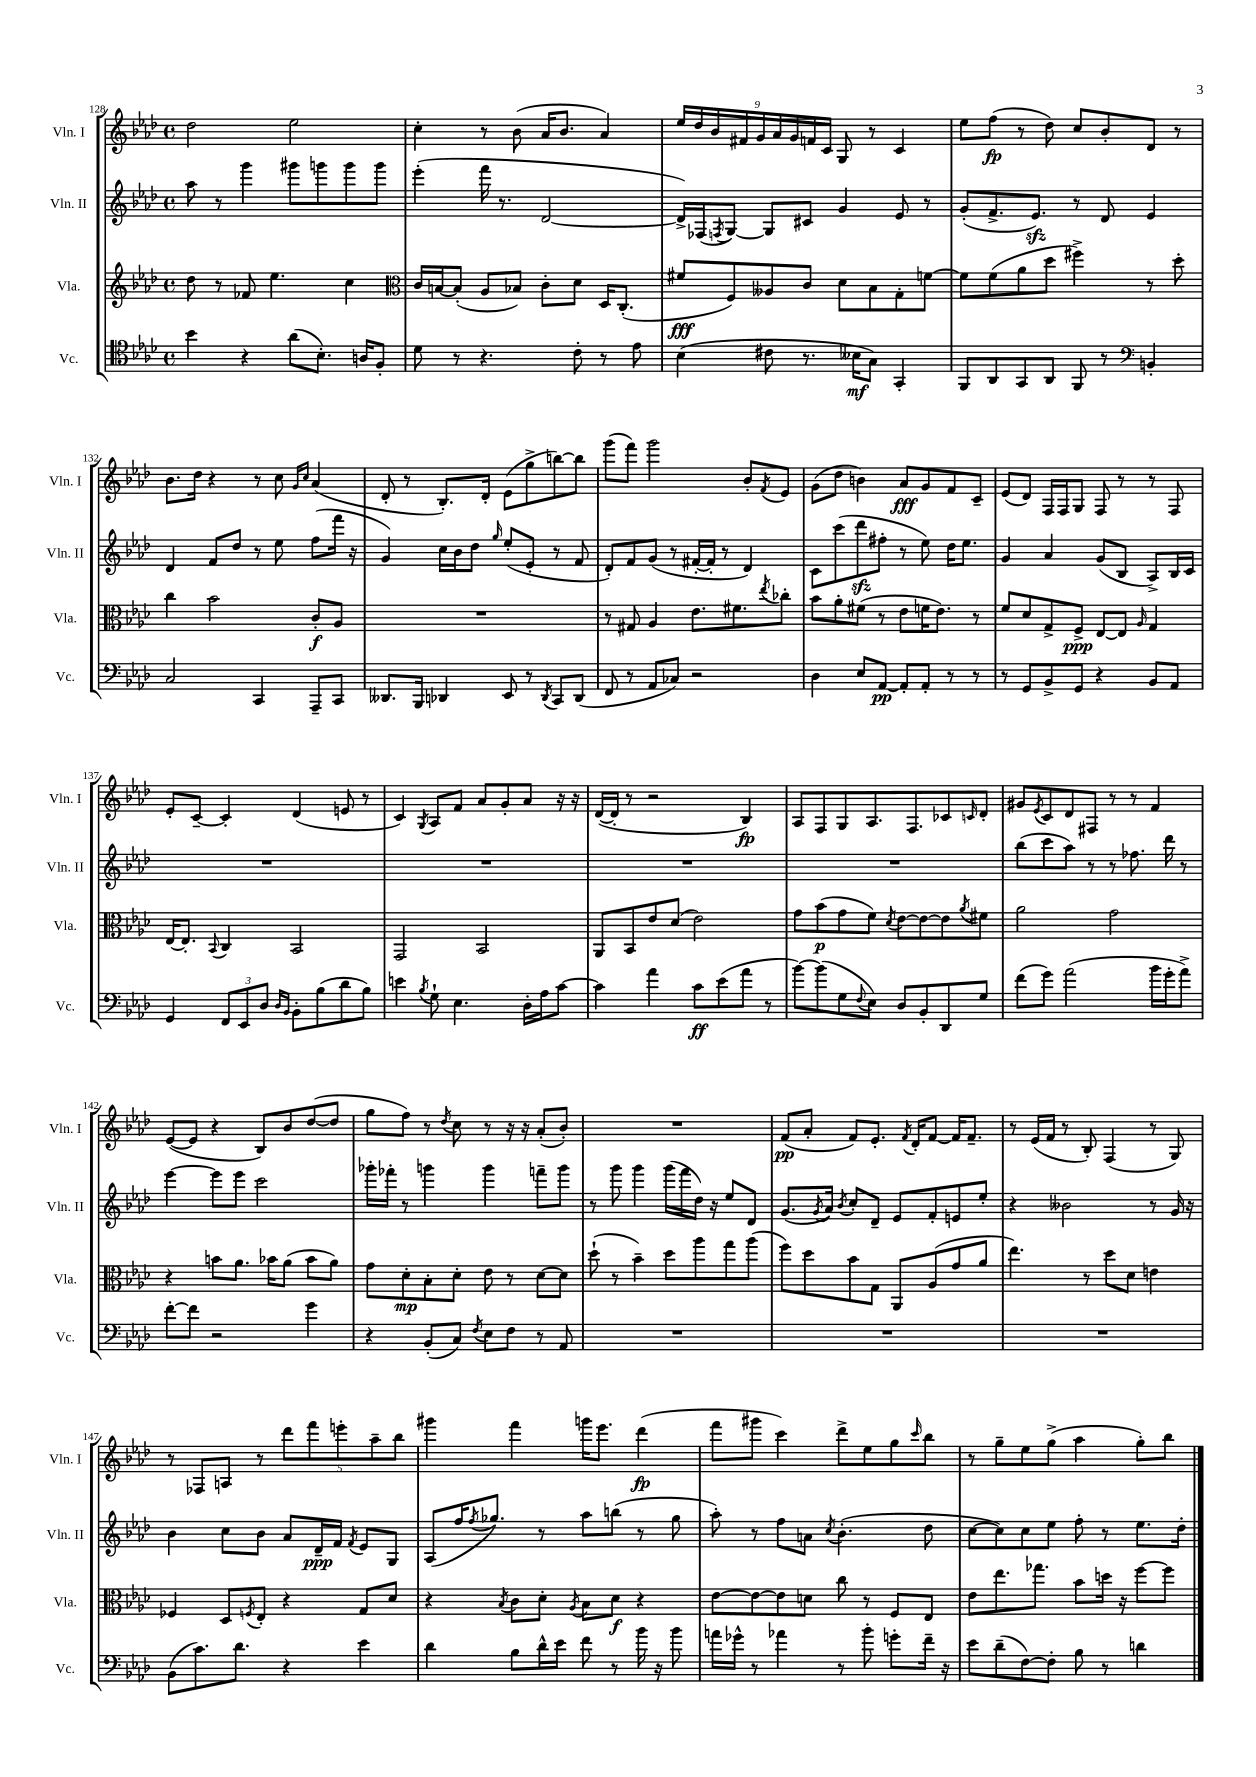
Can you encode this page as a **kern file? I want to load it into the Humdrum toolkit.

**kern	**dynam	**kern	**dynam	**kern	**dynam	**kern	**dynam
*part4	*part4	*part3	*part3	*part2	*part2	*part1	*part1
*staff4	*staff4	*staff3	*staff3	*staff2	*staff2	*staff1	*staff1
*I"Vc.	*	*I"Vla.	*	*I"Vln. II	*	*I"Vln. I	*
*I'Vc.	*	*I'Vla.	*	*I'Vln. II	*	*I'Vln. I	*
*clefC4	*	*clefG2	*	*clefG2	*	*clefG2	*
*k[b-e-a-d-]	*	*k[b-e-a-d-]	*	*k[b-e-a-d-]	*	*k[b-e-a-d-]	*
*M4/4	*	*M4/4	*	*M4/4	*	*M4/4	*
*met(c)	*	*met(c)	*	*met(c)	*	*met(c)	*
=128	=128	=128	=128	=128	=128	=128	=128
4b-\	.	8dd-\	.	8aa-\	.	2dd-\	.
.	.	8r	.	8r	.	.	.
4r	.	8f-X/	.	4ggg\	.	.	.
.	.	4.ee-\	.	.	.	.	.
(8a-\L	.	.	.	8ggg#X\L	.	2ee-\	.
8.B-'\J)	.	.	.	8gggn\	.	.	.
.	.	4cc\	.	8ggg\	.	.	.
16An/KL	.	.	.	.	.	.	.
8F'/J	.	.	.	8ggg\J	.	.	.
=129	=129	=129	=129	=129	=129	=129	=129
*	*	*clefC3	*	*	*	*	*
8d-\	.	16c/LL	.	(4eee-'\	.	4cc'\	.
.	.	[16Bn/J	.	.	.	.	.
8r	.	(8B'/J]	.	.	.	.	.
4.r	.	8A-/L	.	16fff\	.	8r	.
.	.	.	.	8.r	.	.	.
.	.	8B-X/J)	.	.	.	(8b-\	.
.	.	8c'\L	.	[2d-/	.	16a-/KL	.
.	.	.	.	.	.	8.b-/J	.
8c'\	.	8d-\J	.	.	.	.	.
8r	.	16D-/KL	.	.	.	4a-/)	.
.	.	(8.C'/J	.	.	.	.	.
8e-\	.	.	.	.	.	.	.
=130	=130	=130	=130	=130	=130	=130	=130
(4B-\	.	8f#X/L	fff	16d-^/LL])	.	18ee-/LL	.
.	.	.	.	.	.	18dd-/	.
.	.	.	.	(16F-X/J	.	.	.
.	.	.	.	.	.	18b-/	.
.	.	.	.	8qFn/	.	.	.
.	.	8F/)	.	[8G/J)	.	.	.
.	.	.	.	.	.	18f#X/	.
.	.	.	.	.	.	18g/	.
8c#X\	.	8A--X/	.	8G/L]	.	.	.
.	.	.	.	.	.	18a-/	.
.	.	.	.	.	.	18g/	.
8.r	.	8c/J	.	8c#X/J	.	.	.
.	.	.	.	.	.	18fn/	.
.	.	.	.	.	.	18c/JJ	.
.	.	8d-\L	.	4g/	.	8G/	.
16B--X\KL	mf	.	.	.	.	.	.
8G\J)	.	8B-\	.	.	.	8r	.
4GG'/	.	8G'\	.	8e-/	.	4c/	.
.	.	[8fn\J	.	8r	.	.	.
=131	=131	=131	=131	=131	=131	=131	=131
8FF/L	.	8f\L]	.	(8g'/L	.	8ee-\L	.
8AA-/	.	(8f\	.	8.f^/	.	(8ff\J	fp
8GG/	.	8a-\	.	.	.	8r	.
.	.	.	.	8.e-zz/J)	.	.	.
8AA-/J	.	8dd-\J	.	.	.	8dd-\)	.
8FF/	.	4ff#X^\)	.	8r	.	8cc/L	.
8r	.	.	.	8d-/	.	8b-'/	.
*clefF4	*	*	*	*	*	*	*
4BBn'/	.	8r	.	4e-/	.	8d-/J	.
.	.	8dd-'\	.	.	.	8r	.
!!LO:LB:g=z
=132	=132	=132	=132	=132	=132	=132	=132
2C/	.	4cc\	.	4d-/	.	8.b-\L	.
.	.	.	.	.	.	16dd-\Jk	.
.	.	2b-\	.	8f/L	.	4r	.
.	.	.	.	8dd-/J	.	.	.
4CC/	.	.	.	8r	.	8r	.
.	.	.	.	8ee-\	.	8cc\	.
.	.	.	.	.	.	16qqg/LL	.
.	.	.	.	.	.	16qqcc/JJ	.
8AAA-~/L	.	8c'/L	f	(8ff\L	.	(4a-/	.
8CC/J	.	8A-/J	.	16fff\Jk	.	.	.
.	.	.	.	16r	.	.	.
=133	=133	=133	=133	=133	=133	=133	=133
8.DD--X/L	.	1r	.	4g/)	.	8d-'/	.
.	.	.	.	.	.	8r	.
16BBB-/Jk	.	.	.	.	.	.	.
4DD-X/	.	.	.	16cc\LL	.	8.B-'/L)	.
.	.	.	.	16b-\J	.	.	.
.	.	.	.	8dd-\J	.	.	.
.	.	.	.	.	.	16d-'/Jk	.
.	.	.	.	16qqgg/	.	.	.
8EE-/	.	.	.	(8ee-'/L	.	(8e-\L	.
8r	.	.	.	8e-'/J	.	8gg^\	.
8qDD-/	.	.	.	.	.	.	.
8CC/L	.	.	.	8r	.	[8bbn\)	.
(8DD-/J	.	.	.	8f/	.	8bb\J]	.
=134	=134	=134	=134	=134	=134	=134	=134
8FF/	.	8r	.	8d-'/L)	.	(8ggg\L	.
8r	.	8G#X/	.	8f/	.	8fff\J)	.
8AA-/L	.	4A-/	.	(8g/J	.	2ggg\	.
8C-X/J)	.	.	.	8r	.	.	.
2r	.	8.e-\L	.	[16f#X'/LL	.	.	.
.	.	.	.	16f#'/JJ]	.	.	.
.	.	.	.	8r	.	.	.
.	.	8.f#X\	.	.	.	.	.
.	.	.	.	4d-/)	.	8b-'/L	.
.	.	8qee-/	.	.	.	8qf/	.
.	.	8cc-X'\J	.	.	.	8e-/J	.
=135	=135	=135	=135	=135	=135	=135	=135
4D-\	.	8b-\L	.	8c\L	.	(8g\L	.
.	.	8a-'\	.	(8ccc\	.	8dd-\J	.
8E-/L	.	(8f#X\J	.	8ddd-zz\	.	4bn\)	.
[8AA-/J	pp	8r	.	8ff#X'\J	.	.	.
8AA-'/L]	.	8e-\L	.	8r	.	8a-/L	fff
8AA-'/J	.	16fn\K	.	8ee-\)	.	8g/	.
.	.	8.e-\J)	.	.	.	.	.
8r	.	.	.	16dd-\KL	.	8f/	.
.	.	.	.	8.ee-\J	.	.	.
8r	.	8r	.	.	.	8c~/J	.
=136	=136	=136	=136	=136	=136	=136	=136
8r	.	8f/L	.	4g/	.	(8e-/L	.
8GG/L	.	8d-/	.	.	.	8d-/J)	.
8BB-^/	.	8G^/	.	4a-/	.	16F/LL	.
.	.	.	.	.	.	16F/J	.
8GG/J	.	8F^/J	ppp	.	.	8G/J	.
4r	.	[8E-/L	.	(8g/L	.	8F/	.
.	.	8E-/J]	.	8B-/J	.	8r	.
.	.	16qqA-/	.	.	.	.	.
8BB-/L	.	4G/	.	8A-^/L)	.	8r	.
8AA-/J	.	.	.	16B-/L	.	8F/	.
.	.	.	.	16c/JJ	.	.	.
!!LO:LB:g=z
=137	=137	=137	=137	=137	=137	=137	=137
4GG/	.	[16E-/KL	.	1r	.	8e-'/L	.
.	.	8.E-'/J]	.	.	.	.	.
.	.	.	.	.	.	[8c~/J	.
.	.	8qqBB-/	.	.	.	.	.
12FF/L	.	4C/	.	.	.	4c'/]	.
12EE-/	.	.	.	.	.	.	.
12D-/J	.	.	.	.	.	.	.
16qqD-/LL	.	.	.	.	.	.	.
16qqBB-/JJ	.	.	.	.	.	.	.
8BB-'\L	.	2BB-/	.	.	.	(4d-/	.
(8B-\	.	.	.	.	.	.	.
8d-\	.	.	.	.	.	8en/	.
8B-\J)	.	.	.	.	.	8r	.
=138	=138	=138	=138	=138	=138	=138	=138
4en\	.	2GG/	.	1r	.	4c/)	.
8qB-/	.	.	.	.	.	8qG/	.
8G`\	.	.	.	.	.	8A-/L	.
4.E-\	.	.	.	.	.	8f/J	.
.	.	2BB-/	.	.	.	8a-/L	.
.	.	.	.	.	.	8g'/	.
16D-'\LL	.	.	.	.	.	8a-/J	.
16A-\J	.	.	.	.	.	.	.
[8c\J	.	.	.	.	.	16r	.
.	.	.	.	.	.	16r	.
=139	=139	=139	=139	=139	=139	=139	=139
4c\]	.	8AA-/L	.	1r	.	([16d-/LL	.
.	.	.	.	.	.	16d-'/JJ]	.
.	.	8BB-/	.	.	.	8r	.
4a-\	.	8e-/	.	.	.	2r	.
.	.	(8d-/J	.	.	.	.	.
8c\L	ff	2e-\)	.	.	.	.	.
(8e-\	.	.	.	.	.	.	.
8a-\J	.	.	.	.	.	4B-/)	fp
8r	.	.	.	.	.	.	.
=140	=140	=140	=140	=140	=140	=140	=140
[8b-\L)	.	8g\L	.	1r	.	8A-/L	.
(8b-\]	.	(8b-\	p	.	.	8F/	.
8G\	.	8g\	.	.	.	8G/	.
8qqF/	.	.	.	.	.	.	.
8E-\J)	.	8f\J)	.	.	.	8.A-/	.
.	.	8qd-/	.	.	.	.	.
8D-/L	.	[8e-\L	.	.	.	.	.
.	.	.	.	.	.	8.F/	.
8BB-'/	.	8e-\_	.	.	.	.	.
8DD-/	.	8e-\]	.	.	.	8c-X/	.
.	.	8qa-/	.	.	.	16qqcn/	.
8G/J	.	8f#X\J	.	.	.	8d-'/J	.
=141	=141	=141	=141	=141	=141	=141	=141
(8f\L	.	2a-\	.	(8bb-\L	.	8g#X/L	.
.	.	.	.	.	.	8qe-/	.
8g\J)	.	.	.	8ccc\	.	8c/	.
(2a-\	.	.	.	8aa-\J)	.	8d-/	.
.	.	.	.	8r	.	8F#X/J	.
.	.	2g\	.	8r	.	8r	.
.	.	.	.	8.ff-X\	.	8r	.
16b-\LL	.	.	.	.	.	4f/	.
16g'\J	.	.	.	16ddd-\	.	.	.
8a-^\J)	.	.	.	8r	.	.	.
!!LO:LB:g=z
=142	=142	=142	=142	=142	=142	=142	=142
[8f'\L	.	4r	.	[4eee-\	.	([8e-/L	.
8f\J]	.	.	.	.	.	8e-/J]	.
2r	.	8bn\L	.	8eee-\L]	.	4r	.
.	.	8.a-\J	.	8eee-\J	.	.	.
.	.	.	.	2ccc\	.	8B-/L)	.
.	.	16b-X\KL	.	.	.	.	.
.	.	(8a-\J	.	.	.	8b-/	.
4g\	.	8b-\L	.	.	.	([8dd-/	.
.	.	8a-\J)	.	.	.	8dd-/J]	.
=143	=143	=143	=143	=143	=143	=143	=143
4r	.	8g\L	.	16ggg-X'\LL	.	8gg\L	.
.	.	.	.	16fff-X'\JJ	.	.	.
.	.	8d-'\	mp	8r	.	8ff\J)	.
(8BB-'/L	.	8B-'\	.	4gggn\	.	8r	.
.	.	.	.	.	.	8qdd-/	.
8C/J)	.	8d-'\J	.	.	.	8cc\	.
8qF/	.	.	.	.	.	.	.
8E-\L	.	8e-\	.	4ggg\	.	8r	.
8F\J	.	8r	.	.	.	16r	.
.	.	.	.	.	.	16r	.
8r	.	[8d-\L	.	8fffn~\L	.	(8a-'/L	.
8AA-/	.	8d-\J]	.	8ggg\J	.	8b-'/J)	.
=144	=144	=144	=144	=144	=144	=144	=144
1r	.	(8dd-`\	.	8r	.	1r	.
.	.	8r	.	8ggg\	.	.	.
.	.	4b-~\)	.	4ggg\	.	.	.
.	.	8dd-\L	.	(16ggg\LL	.	.	.
.	.	.	.	16fff\	.	.	.
.	.	8aa-\	.	16dd-\JJ)	.	.	.
.	.	.	.	16r	.	.	.
.	.	8gg\	.	8ee-/L	.	.	.
.	.	(8aa-\J	.	8d-/J	.	.	.
=145	=145	=145	=145	=145	=145	=145	=145
1r	.	8ff\L)	.	(8.g/L	.	(8f/L	pp
.	.	8dd-\	.	.	.	8a-'/J	.
.	.	.	.	8qg/	.	.	.
.	.	.	.	16a-/Jk)	.	.	.
.	.	.	.	8qb-/	.	.	.
.	.	8b-\	.	8cc'/L	.	8f/L)	.
.	.	8G\J	.	8d-~/J	.	8.e-'/J	.
.	.	8AA-/L	.	8e-/L	.	.	.
.	.	.	.	.	.	8qf/	.
.	.	.	.	.	.	16d-'/KL	.
.	.	(8A-/	.	8f'/	.	[8f/J	.
.	.	8g/	.	8en/	.	16f/KL]	.
.	.	.	.	.	.	8.f~/J	.
.	.	8a-/J	.	8ee-'/J	.	.	.
=146	=146	=146	=146	=146	=146	=146	=146
1r	.	4.ee-\)	.	4r	.	8r	.
.	.	.	.	.	.	(16e-/LL	.
.	.	.	.	.	.	16f/JJ	.
.	.	.	.	2b--X\	.	8r	.
.	.	8r	.	.	.	8B-'/)	.
.	.	8dd-\L	.	.	.	(4F/	.
.	.	8d-\J	.	.	.	.	.
.	.	4en\	.	8r	.	8r	.
.	.	.	.	16g/	.	8G/)	.
.	.	.	.	16r	.	.	.
!!LO:LB:g=z
=147	=147	=147	=147	=147	=147	=147	=147
(8BB-\L	.	4F-X/	.	4b-\	.	8r	.
8.c\)	.	.	.	.	.	8F-X/L	.
.	.	8D-/L	.	8cc\L	.	8An/J	.
8.d-\J	.	.	.	.	.	.	.
.	.	8qFn/	.	.	.	.	.
.	.	8E-'/J	.	8b-\J	.	8r	.
4r	.	4r	.	8a-/L	.	10ddd-\L	.
.	.	.	.	.	.	10fff\	.
.	.	.	.	16d-~/L	ppp	.	.
.	.	.	.	16f/JJ	.	.	.
.	.	.	.	.	.	10eeen'\	.
.	.	.	.	8qf/	.	.	.
4e-\	.	8G/L	.	8e-/L	.	.	.
.	.	.	.	.	.	10aa-~\	.
.	.	8d-/J	.	8G/J	.	.	.
.	.	.	.	.	.	10bb-\J	.
=148	=148	=148	=148	=148	=148	=148	=148
4d-\	.	4r	.	(8A-/L	.	4ggg#X\	.
.	.	.	.	16ff/K	.	.	.
.	.	.	.	8qff/	.	.	.
.	.	.	.	8.gg-X/J)	.	.	.
.	.	8qB-/	.	.	.	.	.
8B-\L	.	8c\L	.	.	.	4fff\	.
16d-^^\L	.	8d-'\J	.	8r	.	.	.
16e-\JJ	.	.	.	.	.	.	.
.	.	8qA-/	.	.	.	.	.
8f\	.	8B-\L	.	8aa-\L	.	16gggn\KL	.
.	.	.	.	.	.	8.eee-\J	.
8r	.	8d-\J	f	(8bbn\J	.	.	.
16b-\	.	4r	.	8r	.	(4ddd-\	fp
16r	.	.	.	.	.	.	.
8b-\	.	.	.	8gg-\	.	.	.
=149	=149	=149	=149	=149	=149	=149	=149
16an\LL	.	[8e-\L	.	8aa-'\)	.	8fff\L	.
16g-X^^\JJ	.	.	.	.	.	.	.
8r	.	8e-\_	.	8r	.	8ggg#X\J	.
4a-X\	.	8e-\]	.	8ff\L	.	4ccc\)	.
.	.	8dn\J	.	8an\J	.	.	.
.	.	.	.	8qcc/	.	.	.
8r	.	8cc\	.	(4.b-'\	.	8ddd-^\L	.
8b-'\	.	8r	.	.	.	8ee-\	.
8gn'\L	.	8F/L	.	.	.	8gg\	.
.	.	.	.	.	.	16qqccc/	.
16f~\Jk	.	8E-/J	.	8dd-\	.	8bb-\J	.
16r	.	.	.	.	.	.	.
=150	=150	=150	=150	=150	=150	=150	=150
8e-\L	.	8e-\L	.	[8cc\L	.	8r	.
(8d-~\	.	8.ee-\	.	8cc\])	.	8gg~\L	.
[8F\)	.	.	.	8cc\	.	8ee-\	.
.	.	8.gg-X\J	.	.	.	.	.
8F'\J]	.	.	.	8ee-\J	.	(8gg^\J	.
8B-\	.	8b-\L	.	8ff'\	.	4aa-\	.
8r	.	16ddn\Jk	.	8r	.	.	.
.	.	16r	.	.	.	.	.
4dn\	.	[8ff\L	.	8.ee-\L	.	8gg'\L)	.
.	.	8ff\J]	.	.	.	8bb-\J	.
.	.	.	.	16dd-'\Jk	.	.	.
==	==	==	==	==	==	==	==
*-	*-	*-	*-	*-	*-	*-	*-
